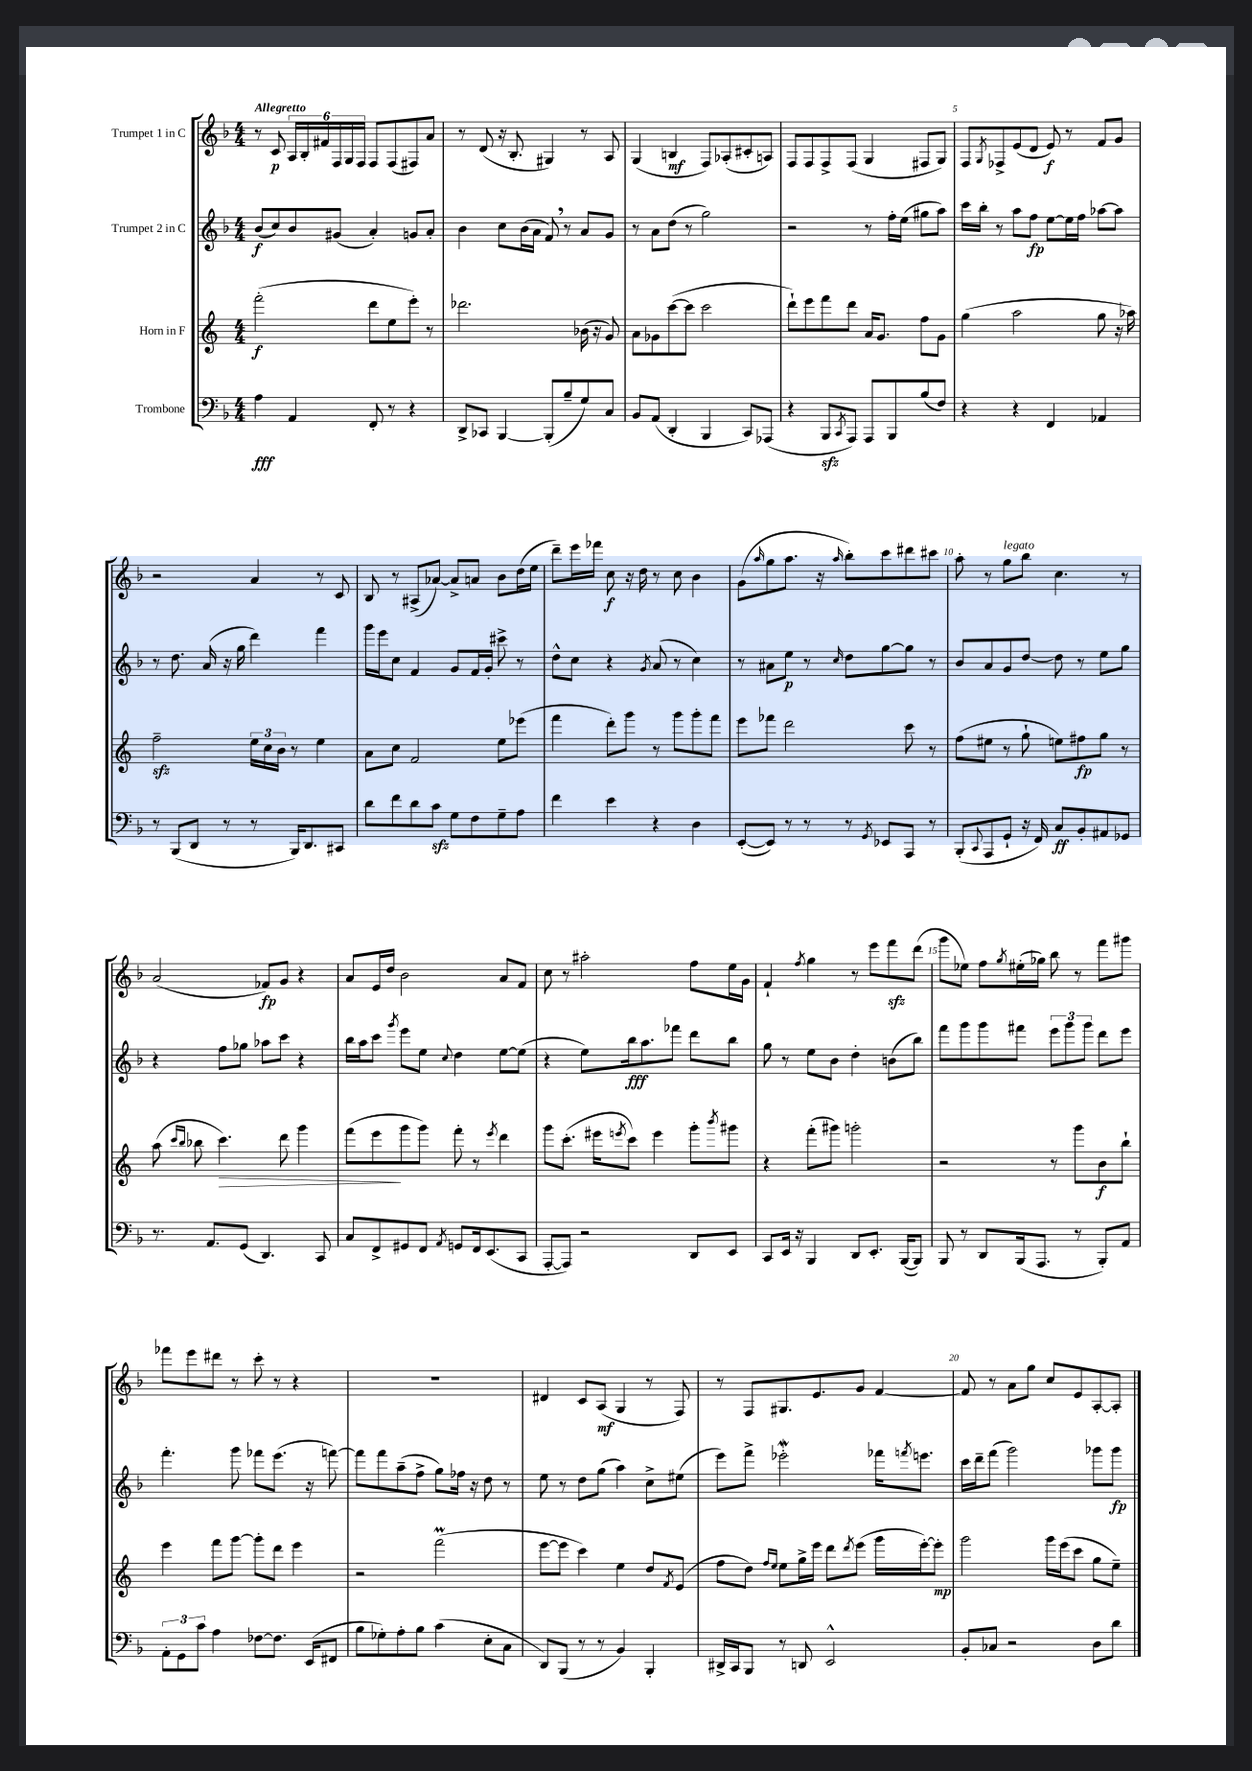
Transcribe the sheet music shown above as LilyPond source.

<<
\new StaffGroup <<
\new Staff = "s0" \with { instrumentName = "Trumpet 1 in C" } {
    \clef treble \key f \major \numericTimeSignature \time 4/4 \tempo "Allegretto"
    r8 c'8\p \tuplet 6/4 { a16 bes16-. fis'16 f16 g16 f16 } f8 f8( fis8) a'8 |
    r8 d'8( r16 bes8.-. gis4) r8 a8 |
    g4( b4\mf f8) aes8-.( cis'8-. a8) |
    f8 f8 f8-> f8( g4 fis8 g8) |
    f8 \acciaccatura { g8 } fes8-> e'8( d'8 e'8\f) r8 f'8 g'8 |
    r2 a'4 r8 c'8 |
    bes8 r8 ais8->( aes'8~) aes'8-> a'8 bes'8 d''16( e''16 |
    d'''8--) e'''16 fes'''16 c''8\f r16 d''16 r8 c''8 bes'4 |
    g'8( \grace { a''16 } g''8 a''8. r16 \grace { a''16 } bes''8-.) c'''8 dis'''8 cis'''8 |
    a''8-. r8 g''8^\markup { \italic "legato" } bes''8 c''4. r8 |
    a'2( fes'8\fp) g'8 r4 |
    a'8 e'16 d''16 bes'2 a'8 f'8 |
    c''8 r8 ais''2-. f''8 e''16 g'16 |
    f'4-! \acciaccatura { f''8 } g''4 r8 e'''8 f'''8\sfz d'''8( |
    g'''8 ees''8) f''8 \acciaccatura { g''8 } eis''16-.( ges''16) bes''8 r8 f'''8 gis'''8 |
    fes'''8 e'''8 dis'''8 r8 c'''8-. r8 r4 |
    R1 |
    dis'4 c'8 a8\mf( g4 r8 f8) |
    r8 f8 gis8. e'8. g'8 f'4~ |
    f'8 r8 a'8 g''8 c''8 e'8 a8~-. a8-. \bar "|." |
}
\new Staff = "s1" \with { instrumentName = "Trumpet 2 in C" } {
    \clef treble \key f \major \numericTimeSignature \time 4/4
    bes'8\f( c''8) bes'8 gis'8( a'4-.) g'8 a'8-. |
    bes'4 c''8 bes'16( a'16 f'8) \breathe r8 a'8 g'8 |
    r8 a'8 d''8( r8 g''2) |
    r2 r8 f''16-. e''16( gis''8 a''8) |
    c'''16 bes''16-. r8 a''8 f''8\fp e''8~ e''16 f''16 aes''8~ aes''8 |
    r8 d''8. a'16( r16 g''16 d'''4) f'''4 |
    g'''16 e'''16 c''8 f'4 g'8 f'16 g'16-. cis'''8-> r8 |
    d''8-^ c''8 r4 \acciaccatura { g'8 } a'8( r8 c''4) |
    r8 ais'8 e''8\p r8 \grace { c''16 } d''8 g''8~ g''8 r8 |
    bes'8 a'8 g'8 d''8~ d''8 r8 e''8 g''8 |
    r4 f''8 ges''8 aes''8 c'''8 r4 |
    bes''16 a''16 c'''8 \acciaccatura { g'''8 } e'''8 e''8 \appoggiatura { c''8 } d''4 e''8~ e''8( |
    r4 e''8) bes''16\fff a''8. fes'''8 d'''8 bes''8 |
    g''8 r8 e''8 bes'8 d''4-. b'8( bes''8) |
    f'''8 g'''8 g'''8 fis'''8 \tuplet 3/2 { e'''8 g'''8 g'''8 } d'''8 e'''8 |
    f'''4.-. g'''8 fes'''8 e'''8.( r16 f'''8~) |
    f'''8 f'''8 a''8--( f''8-> g''8) fes''16 r16 d''8 r8 |
    e''8 r8 d''8 g''8( a''4) c''8-> eis''8( |
    e'''8) f'''8-> ees'''2-.\mordent fes'''16 \acciaccatura { f'''8 } e'''8. |
    c'''16 d'''16-- f'''8( g'''2) ges'''8 ges'''8\fp \bar "|." |
}
\new Staff = "s2" \with { instrumentName = "Horn in F" } {
    \clef treble \key c \major \numericTimeSignature \time 4/4
    f'''2-.\f( d'''8 e''8 e'''8-.) r8 |
    des'''2. bes'16( r16 g'8) |
    a'8 ges'8 c'''8~( c'''8 c'''2 |
    d'''8-!) e'''8 f'''8 d'''8 a'16 g'8. f''8 g'8 |
    g''4( a''2 g''8 r16 aes''16) |
    f''2--\sfz \tuplet 3/2 { e''16 c''16 b'16 } r8 e''4 |
    a'8 c''8 f'2 e''8 ees'''8( |
    f'''4 d'''8-.) g'''8 r8 g'''8 g'''8-. f'''8 |
    e'''8 fes'''8 d'''2 c'''8 r8 |
    f''8( eis''8 r8 g''8-! e''8) fis''8\fp g''8 r8 |
    a''8( \grace { c'''16 b''16 } bes''8 c'''4.\>) d'''8 g'''4 |
    f'''8( e'''8\! g'''8 g'''8) f'''8-. r8 \acciaccatura { e'''8 } d'''4 |
    g'''8 c'''8.-.( eis'''16 \acciaccatura { e'''8 } c'''8) e'''4 g'''8-. \acciaccatura { b'''8 } gis'''8 |
    r4 f'''8-.( gis'''8) g'''2-. |
    r2 r8 g'''8 b'8\f b''8-! |
    e'''4 f'''8 g'''8~ g'''8-. d'''8 e'''4 |
    r2 f'''2\prall( |
    e'''8~ e'''8 c'''4) e''4 d''8 \acciaccatura { f'8 } e'8( |
    f''8 d''8) \grace { f''16 e''16 } e''8 g''16-> e'''16 d'''8 \acciaccatura { d'''8 } e'''8( g'''16 e'''16~-.) e'''8-.\mp |
    g'''2 g'''16 e'''16( c'''8 g''8 e''8--) \bar "|." |
}
\new Staff = "s3" \with { instrumentName = "Trombone" } {
    \clef bass \key f \major \numericTimeSignature \time 4/4
    a4\fff a,4 f,8-. r8 r4 |
    d,8-> ces,8 bes,,4~ bes,,8-.( bes8-- g8) c8 |
    bes,8 a,8( d,4-. bes,,4 c,8) aes,,8( |
    r4 bes,,8\sfz \acciaccatura { c,8 } a,,8) a,,8 bes,,8 bes8( f8) |
    r4 r4 f,4 aes,4 |
    r8 bes,,8( d,8 r8 r8 bes,,16) d,8. cis,8 |
    d'8 f'8 d'8 c'8\sfz g8 f8 g8-- a8 |
    f'4 e'4 r4 d4 |
    e,8~-.( e,8) r8 r8 r8 \acciaccatura { g,8 } ees,8 a,,8 r8 |
    bes,,8-.( \appoggiatura { c,8 } a,,8 g,8-! r16 f,16) c8\ff bes,8-. ais,8 ges,8 |
    r8. a,8. g,8( d,4.) c,8 |
    c8 f,8-> gis,8 f,8 \acciaccatura { a,8 } g,8 f,16 e,8.( c,8 |
    a,,8~-. a,,8) r2 d,8 e,8 |
    c,8 e,16 r16 bes,,4 d,8 e,8.-. bes,,16~( bes,,8) |
    bes,,8 r8 d,8 bes,,16( a,,8. r8 bes,,8-.) a,8 |
    \tuplet 3/2 { a,8-. g,8 c'8 } a4 fes8~ fes8. e,16( fis,8 |
    bes8 ges8-.) a8-. bes8 c'4( e8-. c8 |
    d,8) bes,,8( r8 r8 bes,4) bes,,4-. |
    dis,16-> c,16 bes,,8 r8 d,8 e,2-^ |
    bes,8-. ces8 r2 d8 d'8 \bar "|." |
}
>>
>>
\layout { \context { \Score \override BarNumber.break-visibility = ##(#f #t #t) barNumberVisibility = #(every-nth-bar-number-visible 5) } }
